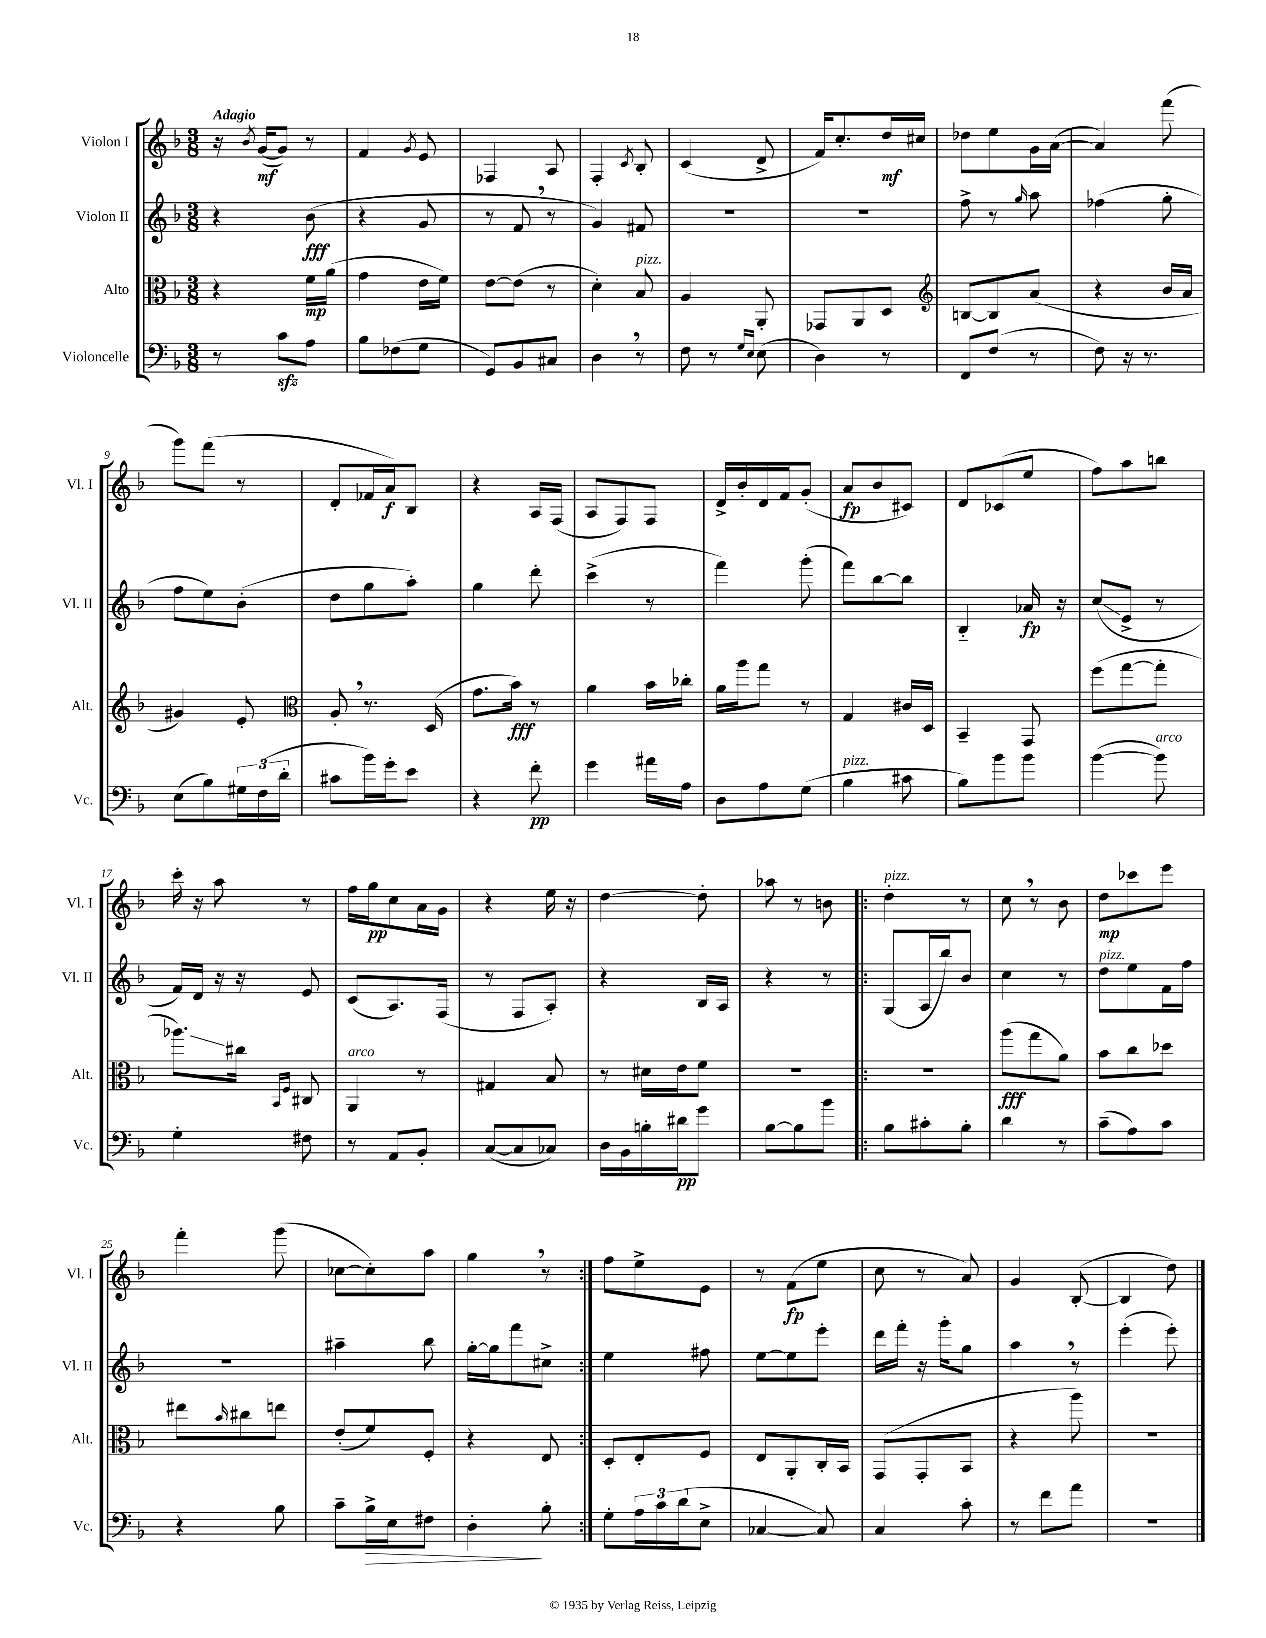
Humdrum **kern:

**kern	**kern	**kern	**kern
*staff4	*staff3	*staff2	*staff1
*clefF4	*clefC3	*clefG2	*clefG2
*k[b-]	*k[b-]	*k[b-]	*k[b-]
*M3/8	*M3/8	*M3/8	*M3/8
8r	4r	4r	16r
.	.	.	8qb-/
.	.	.	([16g/LK
8c\L	.	.	8g/]J)
8A\J	16f\LL	(8b-\	8r
.	(16a\JJ	.	.
=	=	=	=
8B-\L	4g\	4r	4f/
(8F-\	.	.	.
.	.	.	8qg/
8G\J	16e\LL	8g/	8e/
.	16f\JJ)	.	.
=	=	=	=
8GG/L)	[8e\L	8r	4F-/
8BB-/	(8e\]J	8f/	.
8C#/J	8r	8r	8A/
=	=	=	=
4D\	4d'\)	4g/)	4F'/
.	.	.	8qc/
8r	8B-/	8f#/	8B-'/
=	=	=	=
8F\	4A/	4.r	(4c/
8r	.	.	.
16qqG/LL	.	.	.
16qqE/JJ	.	.	.
(8E\	8AA'/	.	8d^/
=	=	=	=
4D\)	8GG-/L	4.r	16f/LK)
.	.	.	8.cc'/
.	8AA/	.	.
8r	8D/J	.	16dd/L
.	.	.	16cc#/JJ
=	=	=	=
*	*clefG2	*	*
8FF/L	[8B/L	8ff^\	8dd-\L
(8F/J	8B/]	8r	8ee\
.	.	16qqgg/	.
8r	(8a/J	8aa\	16g\L
.	.	.	([16a\JJ
=	=	=	=
8F\)	4r	(4ff-\	4a/])
16r	.	.	.
8.r	.	.	.
.	16b-/LL	8gg'\	(8fff\
.	16a/JJ	.	.
=	=	=	=
(8E\L	4g#/)	8ff\L	8ggg\L)
8B-\)	.	8ee\)	(8fff\J
24G#\L	8e'/	(8b-'\J	8r
(24F\	.	.	.
24d'\JJ	.	.	.
=	=	=	=
*	*clefC3	*	*
8c#\L	8A'/	8dd\L	8d'/L
16b-\L)	8.r	8gg\	16f-/L
16g'\J	.	.	16a/J)
8e\J	.	8aa'\J)	8B-/J
.	(16D/	.	.
=	=	=	=
4r	8.g\L	4gg\	4r
.	16b-\Jk)	.	.
8f'\	8r	8ddd'\	16A/LL
.	.	.	(16F/JJ
=	=	=	=
4g\	4a\	(4ccc^\	8A/L
.	.	.	8F/)
16a#\LL	16b-\LL	8r	8F/J
16A\JJ	16cc-'\JJ	.	.
=	=	=	=
8D\L	16a\LL	4fff\)	16d^/LL
.	16aa\J	.	16b-'/
8A\	8gg\J	.	16d/
.	.	.	16f/J
(8G\J	8r	(8ggg'\	(8g'/J
=	=	=	=
4B-\	4G/	8fff\L)	8a/L
.	.	[8bb-\	8b-/
8c#\	16c#/LL	8bb-\]J	8c#/J)
.	16D/JJ	.	.
=	=	=	=
8B-\L)	4BB-~/	4B-'~/	8d/L
8b-\	.	.	(8c-/
8b-\J	8GG/	16a-/	8ee/J
.	.	16r	.
=	=	=	=
([4b-\	(8ff\L	(8cc/L	8ff\L)
.	[8gg\	8e^/J	8aa\
8b-\])	8gg'\]J	8r	8bb\J
=	=	=	=
4G'\	8.aa-\L)	16f/LL)	16ccc'\
.	.	16d/JJ	16r
.	.	16r	8aa\
.	16cc#\Jk	16r	.
.	16qqBB-/LL	.	.
.	16qqF/JJ	.	.
8F#\	8C#/	8e/	8r
=	=	=	=
8r	4AA/	(8c/L	16ff\LL
.	.	.	16gg\J
8AA/L	.	8.A/)	8cc\
8BB-'/J	8r	.	16a\L
.	.	(16F/Jk	16g\JJ
=	=	=	=
([8C/L	4G#/	8r	4r
8C/]	.	8F/L	.
8C-/J)	8B-/	8A'/J)	16ee\
.	.	.	16r
=	=	=	=
16D\LL	8r	4r	[4dd\
16BB-\	.	.	.
16B'\	16d#\LL	.	.
16d#\J	16e\J	.	.
8g\J	8f\J	16B-/LL	8dd'\]
.	.	16A/JJ	.
=	=	=	=
[8B-\L	4.r	4r	8aa-\
8B-\]	.	.	8r
8b-\J	.	8r	8b\
=!|:	=!|:	=!|:	=!|:
8B-\L	4.r	(8G/L	4dd'\
8c#'\	.	16A/L	.
.	.	16bb-/J)	.
8B-'\J	.	8b-/J	8r
=	=	=	=
4d\	(8aa\L	4cc\	8cc\
.	8gg\	.	8r
8r	8a\J)	8r	8b-\
=	=	=	=
(8c~\L	8b-\L	8dd\L	8dd\L
8A\)	8cc\	8ee\	8ccc-\
8c\J	8dd-\J	16f\L	8eee\J
.	.	16ff\JJ	.
=	=	=	=
4r	8ee#\L	4.r	4fff'\
.	16qqb-/	.	.
.	8cc#\	.	.
8B-\	8ee\J	.	(8ggg\
=	=	=	=
8c~\L	(8e'/L	4aa#~\	[8cc-\L
16B-^\L	8f/)	.	8cc-'\])
16E\J	.	.	.
8F#\J	8F'/J	8bb-\	8aa\J
=	=	=	=
4D'\	4r	[16gg'\LL	4gg\
.	.	16gg\]J	.
.	.	8fff\	.
8B-'\	8E/	8cc#^\J	8r
=:|!	=:|!	=:|!	=:|!
8G'\L	8D'/L	4ee\	8ff\L
24A\L	8E'/	.	8ee^\
24c\	.	.	.
(24d\J	.	.	.
8E^\J	8F/J	8ff#\	8e\J
=	=	=	=
[4C-/	8E/L	[8ee\L	8r
.	8AA'/	8ee\]	(8f\L
8C-/])	16C'/L	8eee'\J	8ee\J
.	16BB-/JJ	.	.
=	=	=	=
4C/	(8GG/L	16ddd\LL	8cc\
.	.	16fff'\JJ	.
.	8GG'/	16r	8r
.	.	16ggg'\LK	.
8c'\	8BB-/J	8gg\J	8a/)
=	=	=	=
8r	4r	4aa\	4g/
8f\L	.	.	.
8a\J	8aa\)	8r	([8B-'/
=	=	=	=
4.r	4.r	(4eee'\	4B-/]
.	.	8eee'\)	8dd\)
==	==	==	==
*-	*-	*-	*-
